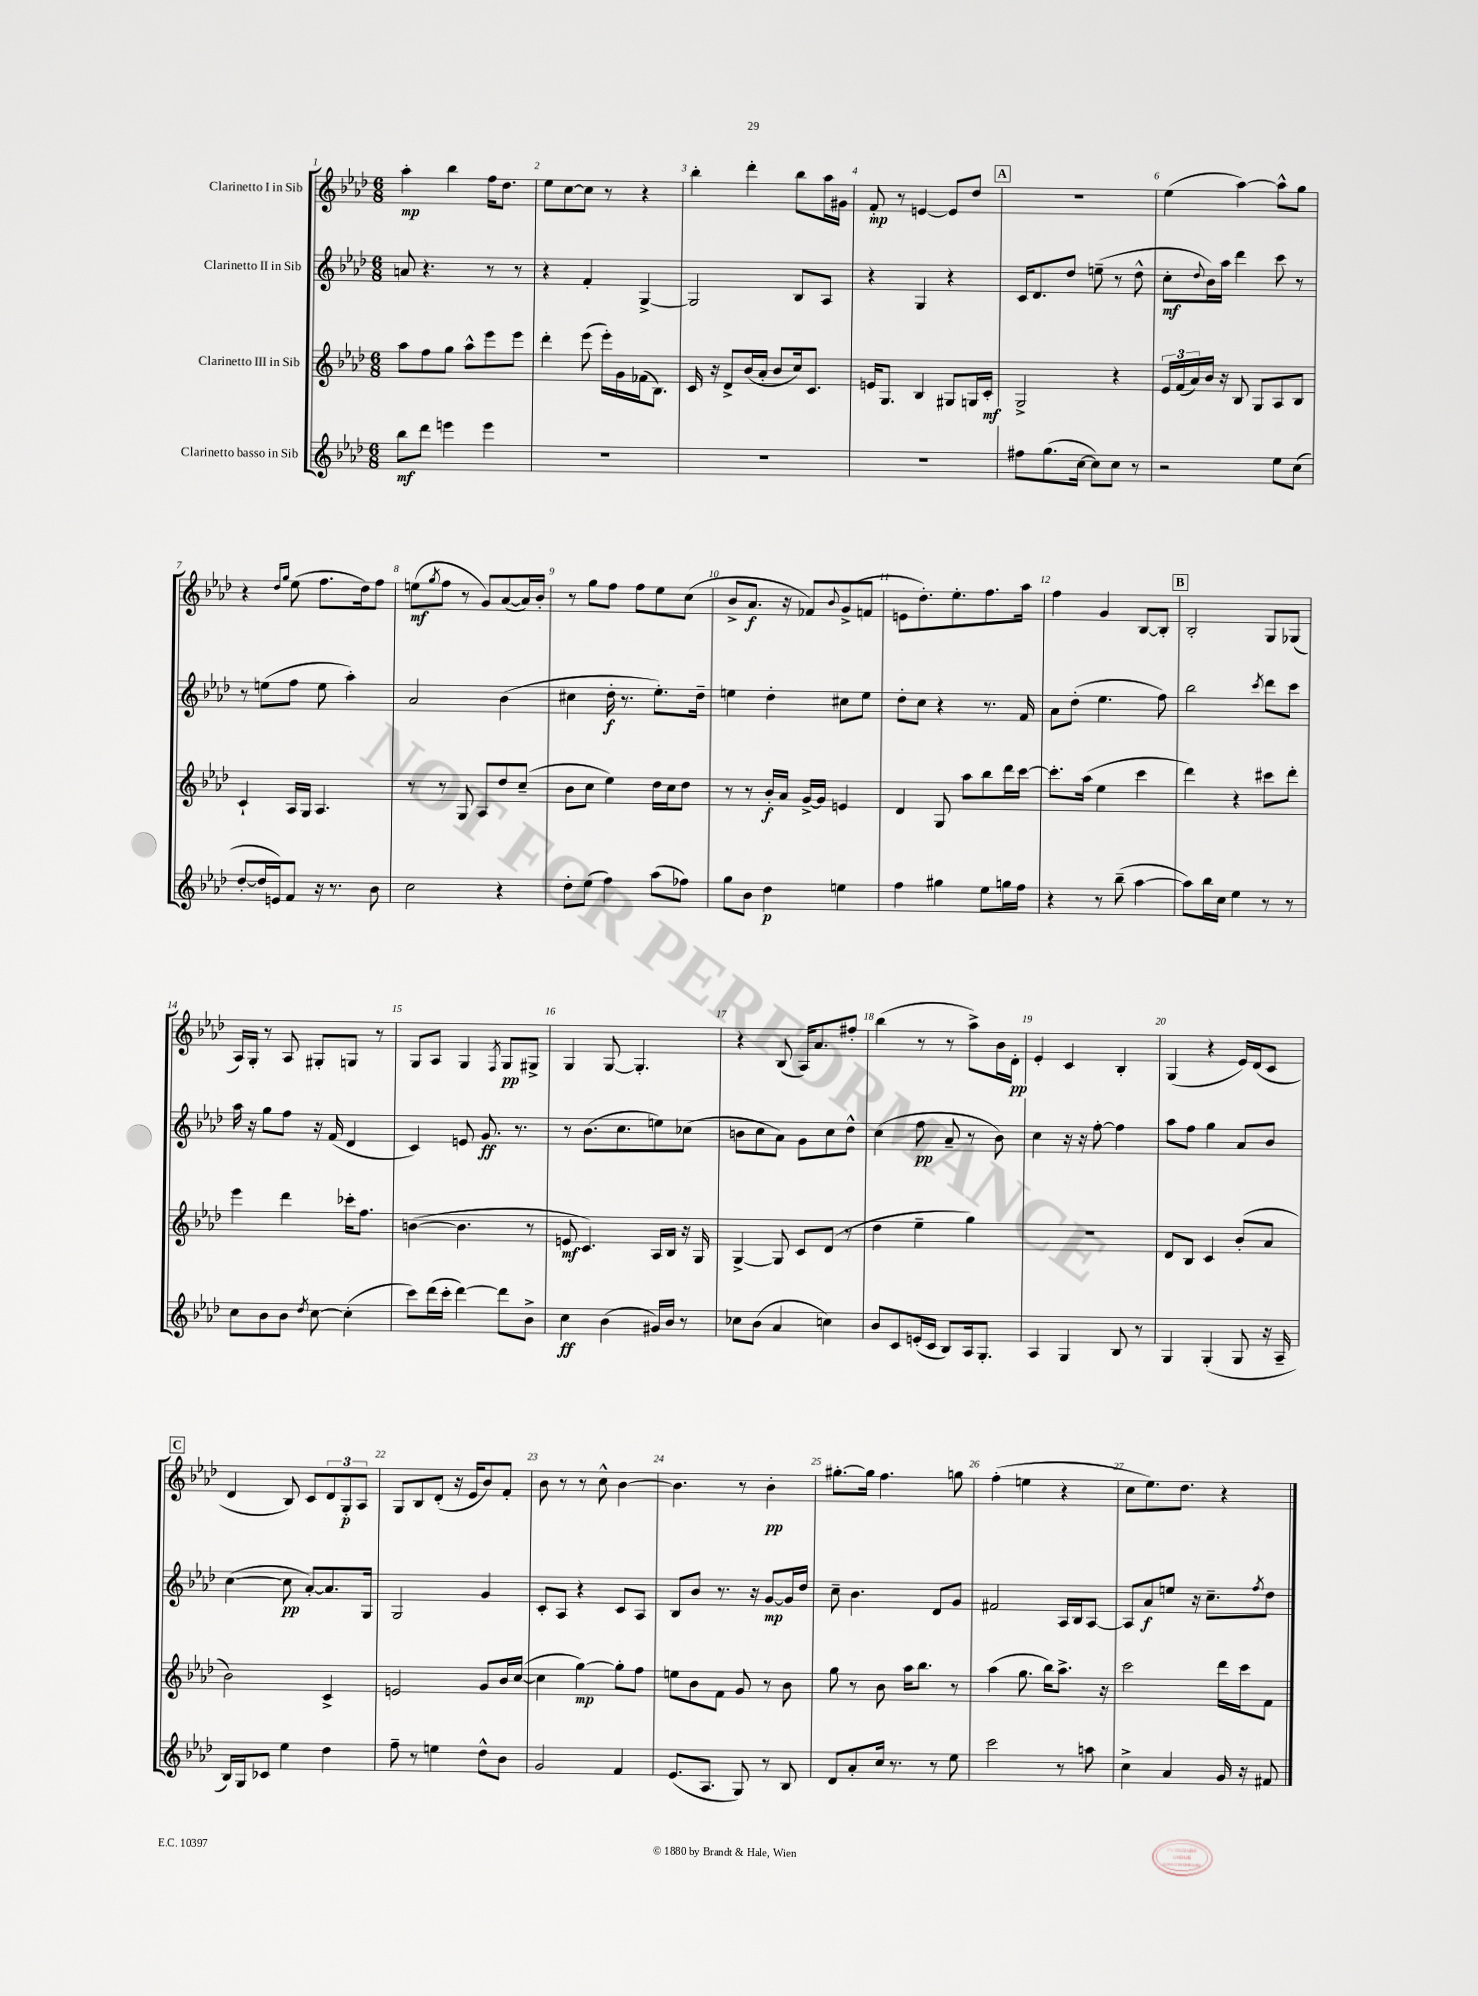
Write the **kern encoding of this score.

**kern	**kern	**kern	**kern
*staff4	*staff3	*staff2	*staff1
*clefG2	*clefG2	*clefG2	*clefG2
*k[b-e-a-d-]	*k[b-e-a-d-]	*k[b-e-a-d-]	*k[b-e-a-d-]
*M6/8	*M6/8	*M6/8	*M6/8
8bb-\L	8aa-\L	8a/	4aa-'\
8ddd-\J	8ff\	4.r	.
4eee\	8gg\J	.	4bb-\
.	8aa-^^\L	.	.
4eee\	8eee-\	8r	16ff\LK
.	.	.	8.dd-\J
.	8eee-\J	8r	.
=	=	=	=
2.r	4ddd-'\	4r	8ee-\L
.	.	.	[8cc\
.	(8eee-\	4f'/	8cc\]J
.	16eee-'\LL)	.	8r
.	16g\	.	.
.	(16f-\J	[4G^/	4r
.	8.B-\J)	.	.
=	=	=	=
2.r	16c/	2G/]	4bb-'\
.	16r	.	.
.	8d-^/L	.	.
.	(16b-/L	.	4ddd-'\
.	16a-'/JJ	.	.
.	8b-/L	.	.
.	16cc/k)	8B-/L	8bb-\L
.	8.c/J	.	.
.	.	8A-/J	16aa-\L
.	.	.	16g#\JJ
=	=	=	=
2.r	16e/LK	4r	8f'/
.	8.G/J	.	.
.	.	.	8r
.	4B-/	4G/	[4e/
.	8G#/L	4r	8e/]L
.	16G/L	.	8dd-/J
.	16c'/JJ	.	.
=	=	=	=
8ff#\L	2G^/	16c/LK	2.r
.	.	8.d-/	.
(8.gg\	.	.	.
.	.	8dd-/J	.
[16cc\Jk	.	.	.
8cc\]L)	.	(8ee~\	.
8cc\J	4r	8r	.
8r	.	8dd-^^\	.
=	=	=	=
2r	24e-/LL	8cc'\L	(4ee-\
.	(24f/	.	.
.	24a-/)	.	.
.	.	8qqdd-/	.
.	16b-/JJ	16b-\L)	.
.	16r	16aa-\JJ	.
.	8B-/	4ddd-\	[4aa-\)
.	8G/L	.	.
8ee-\L	8A-/	8ccc\	8aa-^^\]L
(8cc\J	8B-/J	8r	8gg\J
=	=	=	=
[8dd-'/L	4c`/	8r	4r
16dd-/]L	.	(8ee\L	.
16e/J)	.	.	.
.	.	.	16qqdd-/LL
.	.	.	16qqgg/JJ
8f/J	16A-/LL	8ff\J	(8ee-\
.	16G/JJ	.	.
16r	4.A-/	8ee\	8.ff\L
8.r	.	.	.
.	.	4aa-'\)	.
.	.	.	16dd-\k)
8b-\	.	.	8ff\J
=	=	=	=
2cc\	8r	2a-/	(8ee\L
.	.	.	8qgg/
.	8r	.	8ff\J
.	8G/	.	8r
.	8A-/L	.	8g/L)
4r	8dd-/	(4b-\	([8a-/
.	(8cc~/J	.	16a-/]L)
.	.	.	16b-'/JJ
=	=	=	=
8dd-'\L	8b-\L	4cc#\	8r
(8ee-\J	8cc\J	.	8gg\L
4ff\)	4ee-\)	16dd-'\	8ff\J
.	.	8.r	.
.	.	.	8ff\L
(8aa-\L	16dd-\LL	8.ee-'\L)	8ee-\
.	16cc\J	.	.
8ff-\J)	8dd-\J	.	(8cc\J
.	.	16dd-~\Jk	.
=	=	=	=
8gg\L	8r	4ee\	8b-^/L
8b-\J	8r	.	8.a-/J
4dd-\	16b-'/LL	4dd-'\	.
.	16a-/JJ	.	16r
.	[16g^/LL	.	8f-/L)
.	16g/]JJ	.	.
.	.	.	8qqb-/
4ee\	4e/	8cc#\L	(8g^/
.	.	8ee\J	8f/J
=	=	=	=
4ff\	4d-/	8dd-'\L	8e\L
.	.	8cc\J	8.dd-'\)
4gg#\	8G/	4r	.
.	.	.	8.ee-'\
.	8aa-\L	.	.
8ee-\L	8bb-\	8.r	8.ff\
16gg\L	16ddd-\L	.	.
16ff\JJ	[16ccc\JJ	16f/	16aa-\Jk
=	=	=	=
4r	8.ccc'\]L	8a-\L	4ff\
.	.	(8dd-'\J	.
.	(16aa-\Jk	.	.
8r	4ee-\	4.ee-\	4g/
(8bb-~\	.	.	.
[4aa-\	4ccc\	.	[8B-/L
.	.	8ff\)	8B-'/]J
=	=	=	=
8aa-\]L)	4ddd-\)	2bb-\	2B-'/
16bb-\L	.	.	.
16cc\JJ	.	.	.
4ee-\	4r	.	.
.	.	8qccc/	.
8r	8ccc#\L	8ddd-\L	8G/L
8r	8ddd-'\J	8ccc\J	(8G-/J
=	=	=	=
8cc\L	4eee-\	16aa-\	16A-/LL)
.	.	16r	16G'/JJ
8b-\	.	8gg\L	8r
8b-\J	4ddd-\	8ff\J	8A-/
8qdd-/	.	.	.
[8cc\	.	16r	8G#'/L
.	.	(16f/	.
(4cc'\]	16ccc-'\LK	4d-/	8G/J
.	8.ff\J	.	.
.	.	.	8r
=	=	=	=
8ccc\L)	([4b\	4c/)	8G/L
(16ddd-\L	.	.	8A-/J
16ccc'\JJ	.	.	.
[4ddd-\)	4.b\]	8e/	4G/
.	.	8.g/	.
.	.	.	8qF/
8ddd-\]L	.	.	8G/L
.	.	8.r	.
8b-^\J	8r	.	8G#^/J
=	=	=	=
4cc\	8e/	8r	4G/
.	4.c/)	(8.b-\L	.
(4b-\	.	.	[8G/
.	.	8.cc\	.
.	.	.	4.G'/]
16g#/LL)	16A-/LL	8ee\)	.
16b-/JJ	16B-/JJ	.	.
8r	16r	(8cc-\J	.
.	16G/	.	.
=	=	=	=
8cc-\L	[4G^/	8b\L	4r
(8b-\J	.	8cc\	.
4a-/	8G/]	8a-\J)	(8B-/
.	8c/L	8g\L	16A-/LK)
.	.	.	8.a-/
4cc\)	(8d-/J	8cc\	.
.	8r	8dd-^^\J	8ff#'/J
=	=	=	=
8b-/L	4dd-\	(4cc\	(4bb-\
8c/	.	.	.
(16e'/L	4ee-~\	8ff\	8r
16c/JJ	.	.	.
8B-/L)	.	8a-~/	8r
16A-/k	4gg\)	8r	8aa-^\L)
8.G'/J	.	.	.
.	.	8b-\)	16b-\L
.	.	.	16d-'\JJ
=	=	=	=
4A-/	2.r	4cc\	4e-'/
4G/	.	16r	4c/
.	.	16r	.
.	.	[8ff'\	.
8B-/	.	4ff\]	4B-'/
8r	.	.	.
=	=	=	=
4G/	8d-/L	8aa-\L	(4G/
.	8B-/J	8ff\J	.
(4G'/	4c/	4gg\	4r
8G/	(8b-'/L	8a-/L	16e-/LL)
.	.	.	(16d-/J
16r	8a-/J	8b-/J	8c/J
16A-~/	.	.	.
=	=	=	=
16B-/LL)	2b-\)	([4cc\	4d-/
16G/J	.	.	.
8c-/J	.	.	.
4ee-\	.	8cc\]	8B-/)
.	.	[8a-'/L)	8c/L
4dd-\	4c^/	8.a-/]	12d-/
.	.	.	12G'/
.	.	.	12A-/J
.	.	16G/Jk	.
=	=	=	=
8ff~\	2e/	2G/	8G/L
8r	.	.	8B-/
4ee\	.	.	(8d-'/J
.	.	.	16r
.	.	.	16e-/LK
8dd-^^\L	8g/L	4g/	8b-/)
8b-\J	16b-/L	.	8f'/J
.	([16cc/JJ	.	.
=	=	=	=
2g/	4cc\]	8c'/L	8b-\
.	.	8A-/J	8r
.	[4gg\)	4r	8r
.	.	.	8cc^^\
4f/	8gg'\]L	8c/L	[4b-\
.	8ff\J	8A-/J	.
=	=	=	=
(8.e-/L	8ee\L	8B-/L	4.b-\]
.	8b-\	8b-/J	.
8.A-/J	.	.	.
.	8f\J	8.r	.
8G/)	8g/	.	8r
.	.	16r	.
8r	8r	[8g/L	4b-'\
8B-/	8b-\	16g/]L	.
.	.	16dd-/JJ	.
=	=	=	=
8d-/L	8gg\	8cc~\	[8.gg#'\L
8a-'/	8r	4.b-\	.
.	.	.	16gg#\]Jk
16cc/Jk	8b-\	.	4.ff\
8.r	.	.	.
.	16aa-\LK	.	.
.	8.bb-\J	.	.
8r	.	8d-/L	.
8ee-\	8r	8g/J	8gg\
=	=	=	=
2ccc\	(4aa-\	2f#/	(4ff'\
.	8.gg\	.	4ee\
.	16bb-\LK)	.	.
8r	8.aa-^\J	16A-/LL	4r
.	.	16B-/J	.
8aa\	.	[8A-/J	.
.	16r	.	.
=	=	=	=
4cc^\	2ccc\	8A-/]L	8cc\L
.	.	8a-/	8.ee-\)
4a-/	.	8ee/J	.
.	.	.	8.dd-\J
.	.	16r	.
.	.	8.cc~\L	.
16g/	16ddd-\LL	.	4r
16r	16ccc\J	.	.
.	.	8qff/	.
8f#/	8f\J	8dd-\J	.
==	==	==	==
*-	*-	*-	*-
